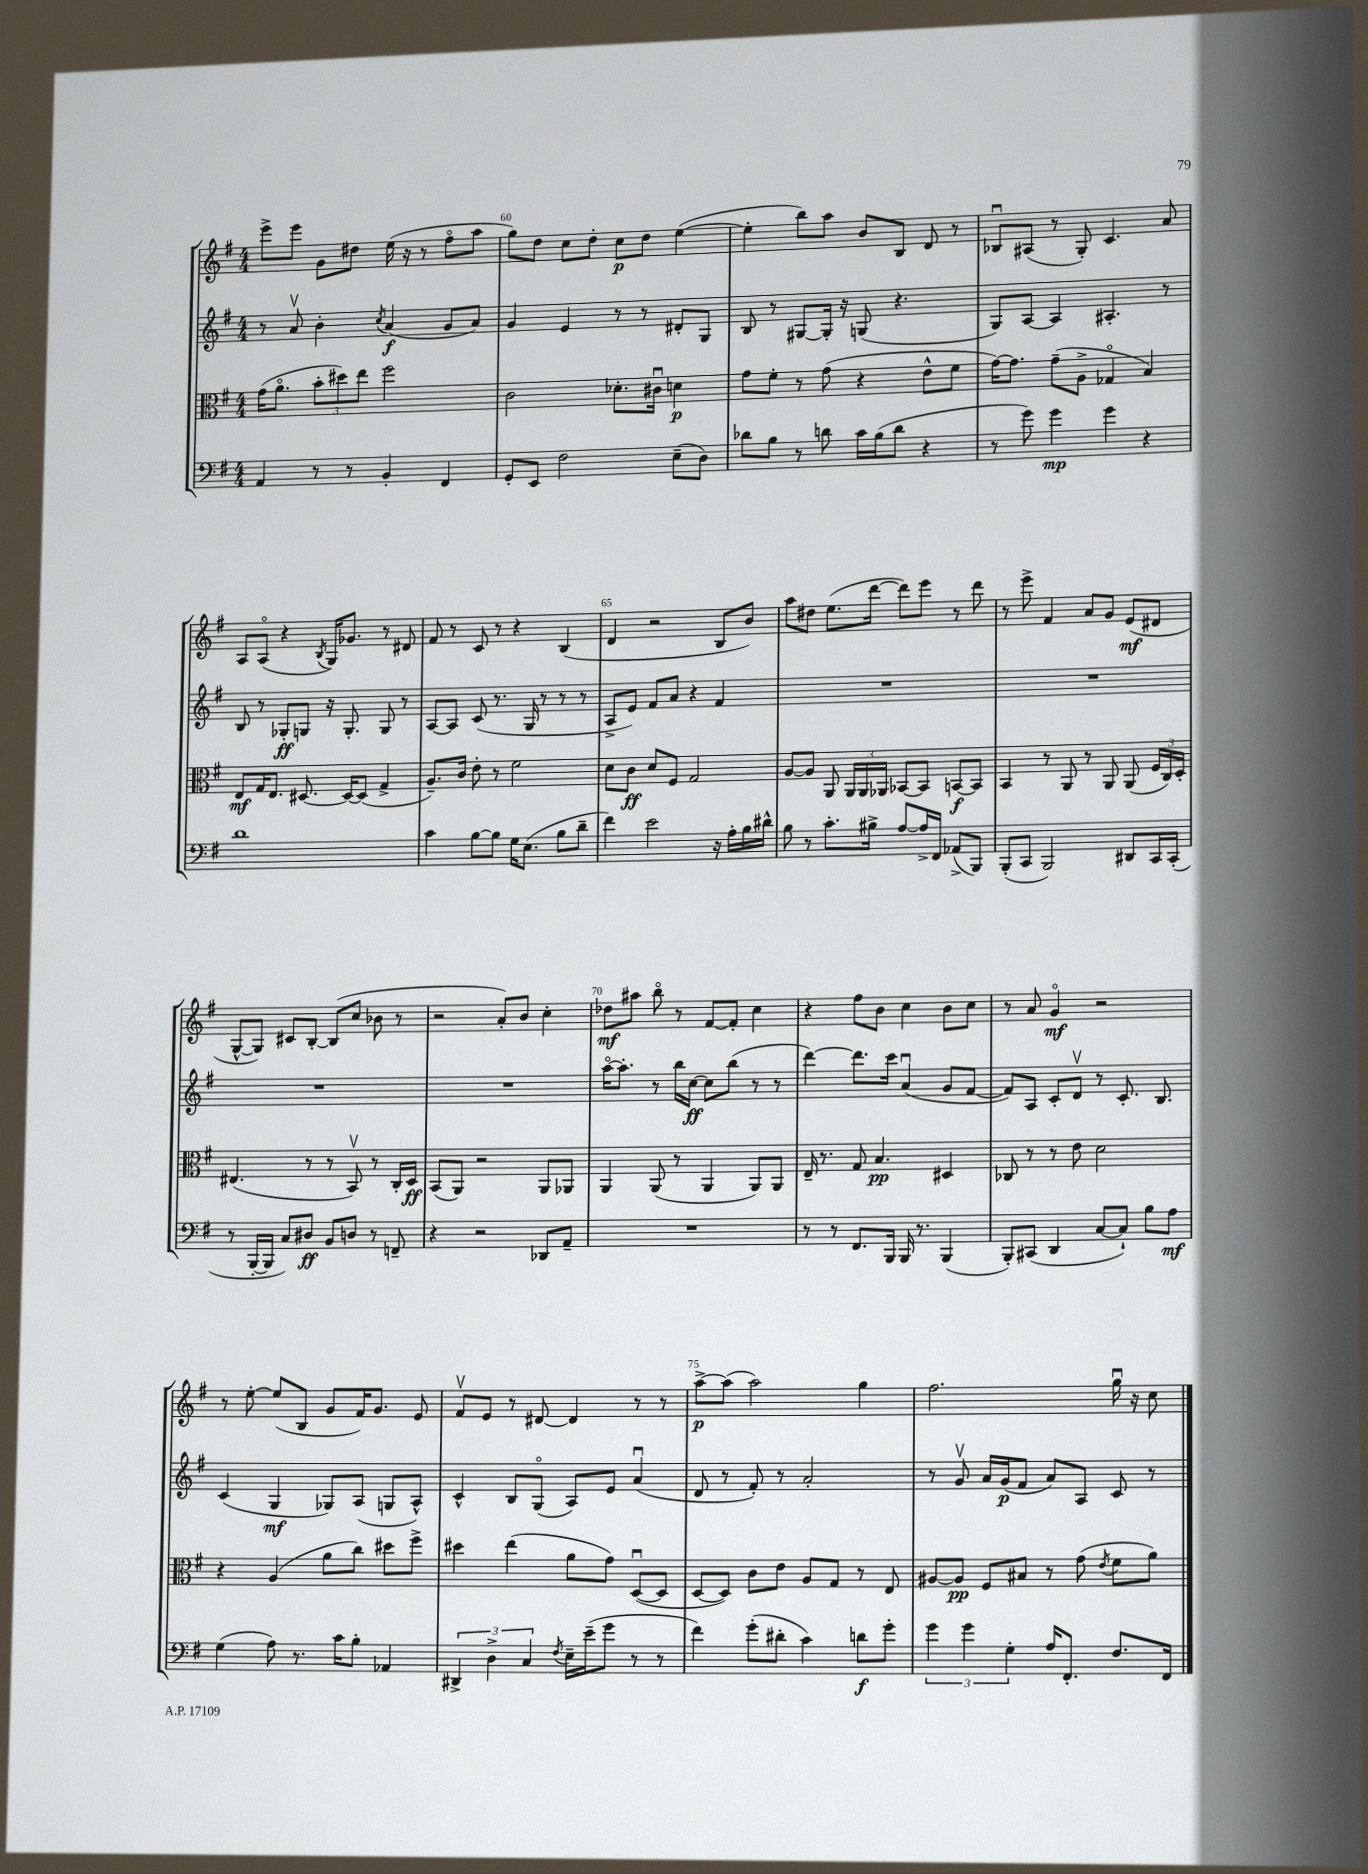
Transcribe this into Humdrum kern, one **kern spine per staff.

**kern	**dynam	**kern	**dynam	**kern	**dynam	**kern	**dynam
*part4	*part4	*part3	*part3	*part2	*part2	*part1	*part1
*staff4	*staff4	*staff3	*staff3	*staff2	*staff2	*staff1	*staff1
*clefF4	*	*clefC3	*	*clefG2	*	*clefG2	*
*k[f#]	*	*k[f#]	*	*k[f#]	*	*k[f#]	*
*M4/4	*	*M4/4	*	*M4/4	*	*M4/4	*
=59	=59	=59	=59	=59	=59	=59	=59
4AA/	.	(16g\KL	.	8r	.	8eee^\L	.
.	.	8.a\J	.	.	.	.	.
.	.	.	.	8av/	.	8eee\J	.
8r	.	12b'\L	.	4b'\	.	8g\L	.
.	.	12dd#X\)	.	.	.	.	.
8r	.	.	.	.	.	8dd#X\J	.
.	.	12ee\J	.	.	.	.	.
.	.	.	.	8qcc/	.	.	.
4BB'/	.	2ff#\	.	(4a/	f	(16ee\	.
.	.	.	.	.	.	16r	.
.	.	.	.	.	.	8r	.
4FF#/	.	.	.	8g/L	.	8ff#\L	.
.	.	.	.	8a/J)	.	8aa\J	.
=60	=60	=60	=60	=60	=60	=60	=60
8GG'/L	.	2c\	.	4g/	.	8gg\L)	.
8EE/J	.	.	.	.	.	8dd\J	.
2F#\	.	.	.	4e/	.	8cc\L	.
.	.	.	.	.	.	8dd'\J	.
.	.	8.d-X'\L	.	8r	.	8cc\L	p
.	.	.	.	8r	.	8dd\J	.
.	.	16c#Xu\Jk	.	.	.	.	.
(8E~\L	.	4dn\	p	8d#X'/L	.	([4ee\	.
8D\J)	.	.	.	8G/J	.	.	.
=61	=61	=61	=61	=61	=61	=61	=61
8d-X\L	.	8g\L	.	8B/	.	4ee'\]	.
8B\J	.	8f#'\J	.	8r	.	.	.
8r	.	8r	.	[8G#X/L	.	8bb\L)	.
8dn\	.	(8g\	.	16G#'/Jk]	.	8aa\J	.
.	.	.	.	16r	.	.	.
16c\LL	.	4r	.	(8Gn/	.	8b/L	.
(16B\J	.	.	.	.	.	.	.
8d\J	.	.	.	4.r	.	8B/J	.
4r	.	8e^^\L	.	.	.	8d/	.
.	.	8f#\J	.	.	.	8r	.
=62	=62	=62	=62	=62	=62	=62	=62
8r	.	[16g\KL)	.	8G/L)	.	8B-Xu/L	.
.	.	8.g\J]	.	.	.	.	.
8g\)	.	.	.	[8A/J	.	(8A#X/J	.
4g\	mp	(8g~\L	.	4A/]	.	8r	.
.	.	8A^\J	.	.	.	8G'/)	.
4g\	.	4G-X/	.	4.A#X'/	.	4.c/	.
4r	.	4B/)	.	.	.	.	.
.	.	.	.	8r	.	8a/	.
!!LO:LB:g=z
=63	=63	=63	=63	=63	=63	=63	=63
1d	.	8E/L	mf	8B/	.	8A/L	.
.	.	16G/K	.	8r	.	(8A/J	.
.	.	8.E/J	.	.	.	.	.
.	.	.	.	8G-X'/L	ff	4r	.
.	.	[8.D#X/	.	8Gn/J	.	.	.
.	.	.	.	.	.	8qB/	.
.	.	.	.	16r	.	16G/KL)	.
.	.	16D#/KL_	.	8.G'/	.	8.g-X/J	.
.	.	(8D#/J]	.	.	.	.	.
.	.	4G^/	.	8G/	.	8r	.
.	.	.	.	8r	.	8d#X/	.
=64	=64	=64	=64	=64	=64	=64	=64
4c\	.	8.A~/L)	.	[8A/L	.	8f#/	.
.	.	.	.	8A/J]	.	8r	.
.	.	16c/Jk	.	.	.	.	.
[8B\L	.	8e'\	.	(8c/	.	8c/	.
8B\J]	.	8r	.	8.r	.	8r	.
16G\KL	.	2f#\	.	.	.	4r	.
(8.E\J	.	.	.	16G/	.	.	.
.	.	.	.	8r	.	.	.
8B\L	.	.	.	8r	.	(4B/	.
8d~\J	.	.	.	8r	.	.	.
=65	=65	=65	=65	=65	=65	=65	=65
4f#\)	.	8d\L	.	8A^/L	.	4d/	.
.	.	8c\J	ff	8e/J)	.	.	.
2e\	.	8d/L	.	8f#/L	.	2r	.
.	.	8F#/J	.	8a/J	.	.	.
.	.	2G/	.	4r	.	.	.
16r	.	.	.	4f#/	.	8B/L	.
16A'\LL	.	.	.	.	.	.	.
16B\	.	.	.	.	.	8b/J)	.
16d#X^^\JJ	.	.	.	.	.	.	.
=66	=66	=66	=66	=66	=66	=66	=66
8B\	.	[8A/L	.	1r	.	8aa\L	.
8r	.	8A/J]	.	.	.	8dd#X\J	.
8.c'\L	.	8AA/	.	.	.	(8.ee\L	.
.	.	24AA/LL	.	.	.	.	.
.	.	24AA/	.	.	.	.	.
16B#X^\Jk	.	.	.	.	.	[16ddd\Jk	.
.	.	24AA-X/JJ	.	.	.	.	.
[8A/L	.	[8BB-X/L	.	.	.	8ddd\L])	.
16A^/L]	.	8BB-/J]	.	.	.	8eee\J	.
16FF#/JJ	.	.	.	.	.	.	.
(8AA-X^/L	.	[8BBn/L	f	.	.	8r	.
8BBB/J)	.	8BB/J]	.	.	.	8ddd\	.
=67	=67	=67	=67	=67	=67	=67	=67
(8BBB'/L	.	4BB/	.	1r	.	8r	.
8CC/J	.	.	.	.	.	8eee^\	.
2BBB/)	.	8r	.	.	.	4f#/	.
.	.	8AA/	.	.	.	.	.
.	.	8r	.	.	.	8a/L	.
.	.	8AA/	.	.	.	8g/J	.
8DD#X/L	.	(8AA/	.	.	.	(8e/L	mf
16CC/L	.	24F#/LL	.	.	.	8d#X/J	.
.	.	24C/)	.	.	.	.	.
(16CC'/JJ	.	.	.	.	.	.	.
.	.	24D'/JJ	.	.	.	.	.
!!LO:LB:g=z
=68	=68	=68	=68	=68	=68	=68	=68
8r	.	(4.E#X/	.	1r	.	[8G^^/L	.
[16BBB'/LL	.	.	.	.	.	8G/J])	.
16BBB/JJ]	.	.	.	.	.	.	.
8C/L)	.	.	.	.	.	8c#X/L	.
8D#X/J	ff	8r	.	.	.	[8B'/J	.
8BB/L	.	8r	.	.	.	(8B/L]	.
8Dn/J	.	8BBv/)	.	.	.	8cc/J	.
8r	.	8r	.	.	.	8b-X\	.
8FFn~/	.	16C'/LL	.	.	.	8r	.
.	.	16D/JJ	ff	.	.	.	.
=69	=69	=69	=69	=69	=69	=69	=69
4r	.	(8BB/L	.	1r	.	2r	.
.	.	8AA/J)	.	.	.	.	.
2r	.	2r	.	.	.	.	.
.	.	.	.	.	.	8a'/L)	.
.	.	.	.	.	.	8b/J	.
8DD-X/L	.	8AA/L	.	.	.	4cc'\	.
8AA~/J	.	8AA-X/J	.	.	.	.	.
=70	=70	=70	=70	=70	=70	=70	=70
1r	.	4AA/	.	[16aa\KL	.	8dd-X\L	mf
.	.	.	.	8.aa'\J]	.	.	.
.	.	.	.	.	.	8aa#X\J	.
.	.	(8AA/	.	8r	.	8bb\	.
.	.	8r	.	16bb\LL	.	8r	.
.	.	.	.	[16cc\JJ	ff	.	.
.	.	4AA/	.	8cc\L]	.	[8f#/L	.
.	.	.	.	(8bb\J	.	8f#'/J]	.
.	.	8AA/L)	.	8r	.	4cc\	.
.	.	8AA/J	.	8r	.	.	.
=71	=71	=71	=71	=71	=71	=71	=71
8r	.	16E~/	.	[4ddd\)	.	4r	.
.	.	8.r	.	.	.	.	.
8r	.	.	.	.	.	.	.
8.FF#/L	.	8G/	.	8.ddd\L]	.	8ff#\L	.
.	.	4.B/	pp	.	.	8b\J	.
16BBB/Jk	.	.	.	16ccc\Jk	.	.	.
16BBB/	.	.	.	(4au/	.	4cc\	.
8.r	.	.	.	.	.	.	.
(4BBB/	.	4D#X/	.	8g/L	.	8b\L	.
.	.	.	.	[8f#/J	.	8cc\J	.
=72	=72	=72	=72	=72	=72	=72	=72
8BBB'/L)	.	8C-X/	.	8f#/L])	.	8r	.
(8CC#X/J	.	8r	.	8A/J	.	8a/	.
4DD/	.	8r	.	8c'/L	.	4g/	mf
.	.	8e\	.	8dv/J	.	.	.
[8C/L	.	2d\	.	8r	.	2r	.
8C`/J])	.	.	.	8.c'/	.	.	.
8B\L	.	.	.	.	.	.	.
.	.	.	.	8.B/	.	.	.
8A\J	mf	.	.	.	.	.	.
!!LO:LB:g=z
=73	=73	=73	=73	=73	=73	=73	=73
(4G\	.	4r	.	(4c/	.	8r	.
.	.	.	.	.	.	[8ee'\	.
8A\)	.	(4A/	.	4G/	mf	(8ee/L]	.
8.r	.	.	.	.	.	8B/J	.
.	.	8a\L	.	8G-X/L)	.	8g/L	.
16c\KL	.	.	.	.	.	.	.
8B'\J	.	8cc\J)	.	(8A/J	.	16f#/K)	.
.	.	.	.	.	.	8.g/J	.
4AA-X/	.	8dd#X\L	.	8Gn/L	.	.	.
.	.	8ff#^\J	.	8A^^/J)	.	8e/	.
=74	=74	=74	=74	=74	=74	=74	=74
6DD#X^/	.	4dd#X\	.	4c^^/	.	8f#v/L	.
.	.	.	.	.	.	8e/J	.
6D^\	.	.	.	.	.	.	.
.	.	(4ee\	.	8B/L	.	8r	.
6C/	.	.	.	.	.	.	.
.	.	.	.	(8G/J	.	[8d#X/	.
8qF#/	.	.	.	.	.	.	.
16E~\LL	.	8a\L	.	8A/L)	.	4d#/]	.
(16e~\J	.	.	.	.	.	.	.
8g\J	.	8g\J)	.	8e/J	.	.	.
8r	.	([8Du/L	.	(4au/	.	8r	.
8r	.	8D/J]	.	.	.	8r	.
=75	=75	=75	=75	=75	=75	=75	=75
4f#\)	.	[8D/L	.	8d/	.	[8aa^\L	p
.	.	8D/J])	.	8r	.	(8aa\J]	.
(8g'\L	.	8c\L	.	8f#'/)	.	2aa\)	.
8d#X'\J	.	8e\J	.	8r	.	.	.
4c\)	.	8A/L	.	2a'/	.	.	.
.	.	8G/J	.	.	.	.	.
8dn\L	f	8r	.	.	.	4gg\	.
8g'\J	.	8E/	.	.	.	.	.
=76	=76	=76	=76	=76	=76	=76	=76
6g\	.	[8A#X/L	.	8r	.	2.ff#\	.
.	.	8A#/J]	pp	8gv/	.	.	.
6g\	.	.	.	.	.	.	.
.	.	8F#/L	.	16a/LL	.	.	.
.	.	.	.	(16g/J	p	.	.
6G'\	.	.	.	.	.	.	.
.	.	8B#X/J	.	8f#/J	.	.	.
16A/KL	.	8r	.	8a/L)	.	.	.
8.FF#'/J	.	.	.	.	.	.	.
.	.	(8g\	.	8A/J	.	.	.
.	.	8qe/	.	.	.	.	.
8.F#/L	.	8f#\L	.	8c/	.	16ggu\	.
.	.	.	.	.	.	16r	.
.	.	8a\J)	.	8r	.	8cc\	.
16FF#/Jk	.	.	.	.	.	.	.
==	==	==	==	==	==	==	==
*-	*-	*-	*-	*-	*-	*-	*-
